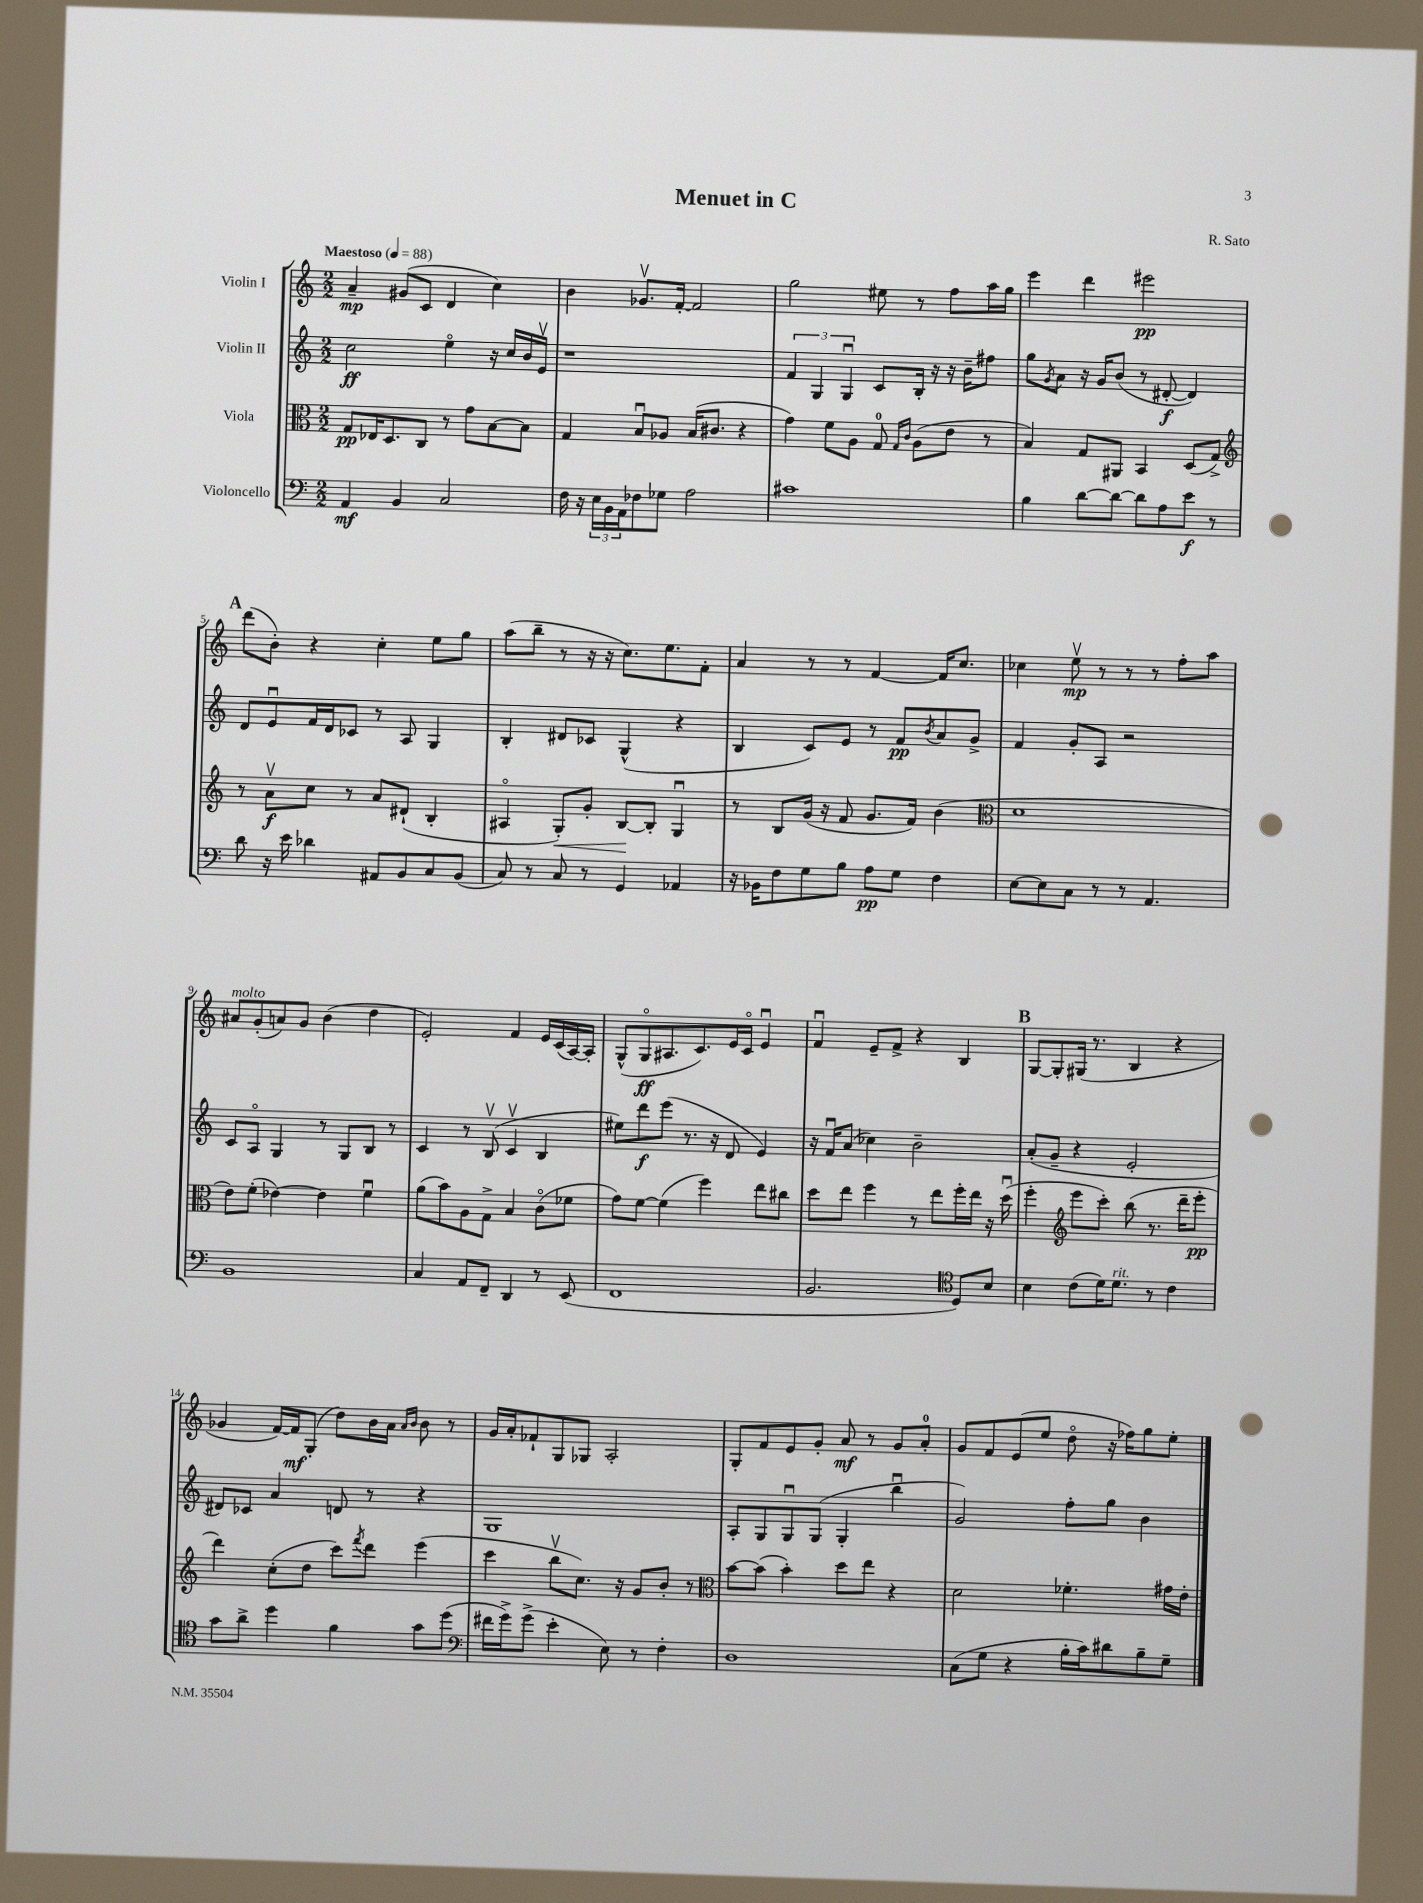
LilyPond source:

\header { title = "Menuet in C" composer = "R. Sato" }
<<
\new StaffGroup <<
\new Staff = "s0" \with { instrumentName = "Violin I" } {
    \clef treble \key c \major \numericTimeSignature \time 2/2 \tempo "Maestoso" 4 = 88
    a'4--\mp gis'8( c'8 d'4 c''4) |
    b'4 ges'8.\upbow f'16~-. f'2 |
    g''2 eis''8 r8 f''8 a''16 g''16 |
    e'''4 d'''4 eis'''2\pp |
    \mark \markup { \bold "A" } d'''8( b'8-.) r4 c''4-. e''8 g''8 |
    a''8( b''8-- r8 r16 r16 c''8.) e''8. f'8-. |
    a'4 r8 r8 f'4~ f'16 c''8. |
    ces''4 e''8\upbow\mp r8 r8 r8 f''8-. a''8 |
    ais'8^\markup { \italic "molto" } g'8-.( a'8) g'8 b'4( d''4 |
    e'2-.) f'4 e'16 c'16( a16~) a16-. |
    g8-^( g8\flageolet\ff ais8. c'8.) e'16 c'16\flageolet e'4\downbow |
    f'4\downbow e'8-- f'8-> r4 b4 |
    \mark \markup { \bold "B" } g8~ g8-. gis16( r8. b4 r4 |
    ges'4 f'16~) f'16\mf g8-.( d''8) b'16 a'16 \grace { a'16 b'16 } b'8 r8 |
    g'16 a'16-. fes'8-! g8 ges8 a2-. |
    g8-. f'8 e'8 g'8-. a'8\mf r8 g'8 a'8-0-. |
    g'8 f'8 e'8( e''8 d''8\flageolet r16 fes''16) g''8 e''8-. \bar "|." |
}
\new Staff = "s1" \with { instrumentName = "Violin II" } {
    \clef treble \key c \major \numericTimeSignature \time 2/2
    c''2\ff e''4\flageolet r16 c''16 b'16 e'16\upbow |
    r1 |
    \tuplet 3/2 { f'4 g4 g4\downbow } c'8 b16-. r16 r16 b'16-- fis''8 |
    g''8 \acciaccatura { g'8 } a'8 r16 g'16 b'8( r8 dis'8~-.\f dis'4) |
    \mark \markup { \bold "A" } d'8 e'8\downbow f'16 d'16 ces'8 r8 a8 g4 |
    b4-. dis'8 ces'8 g4-^( r4 |
    b4 c'8) e'8 r8 f'8\pp \acciaccatura { b'8 } a'8 g'8-> |
    f'4 g'8-. a8 r2 |
    c'8 a8\flageolet g4 r8 g8 b8 r8 |
    c'4 r8 b8\upbow( c'4\upbow b4 |
    eis''8) d'''8\f e'''8( r8. r16 d'8 e'4) |
    r16 f'16\downbow a'8( ces''4) b'2-- |
    \mark \markup { \bold "B" } a'8-.( g'8-- r4 e'2-. |
    dis'8) ces'8 a'4 d'8 r8 r4 |
    g1 |
    a8-. g8 g8\downbow g8( g4-. b''4\downbow |
    g'2) f''8-. g''8 b'4 \bar "|." |
}
\new Staff = "s2" \with { instrumentName = "Viola" } {
    \clef alto \key c \major \numericTimeSignature \time 2/2
    g8\pp ees16 d8. c8 r8 g'8 b8~ b8 |
    g4 b8\downbow aes8 b16( cis'8. r4 |
    g'4) f'8 a8 g8-0 \grace { g16 c'16 } a8( e'8 r8 |
    b4) g8 ais,8 b,4 d8( g8->) |
    \mark \markup { \bold "A" } \clef treble r8 a'8\upbow\f c''8 r8 a'8 dis'8-!( b4-. |
    ais4\flageolet g8-.\<) g'8-. b8~\! b8-. g4\downbow |
    r8 b8 g'16( r16 f'8 g'8. f'16) b'4( |
    \clef alto d'1 |
    e'8) f'8-.( ees'4~) ees'4 f'4\downbow |
    a'8( b'8) a8 g8-> b4 c'8\flageolet( fes'8 |
    g'8) f'8~ f'4( f''4) e''8 cis''8 |
    d''8 e''8 f''4 r8 e''8 f''16-. e''16 r16 d''16\downbow( |
    \mark \markup { \bold "B" } f''4-. \clef treble e'''8 c'''8-.) b''8( r8. d'''16-- e'''8-.\pp |
    d'''4) c''8-.( d''8 c'''8) \acciaccatura { f'''8 } d'''8 e'''4( |
    c'''4 b''8\upbow c''8.) r16 g'8 b'8-. r8 |
    \clef alto b'8~ b'8( b'4-.) d''8 e''8 r4 |
    d'2 fes'4.-. gis'16 e'16-. \bar "|." |
}
\new Staff = "s3" \with { instrumentName = "Violoncello" } {
    \clef bass \key c \major \numericTimeSignature \time 2/2
    a,4\mf b,4 c2 |
    f16 r16 \tuplet 3/2 { e16 b,16 a,16 } fes8 ges8 a2 |
    cis'1 |
    b4 d'8~ d'8~ d'8 a8 e'8\f r8 |
    \mark \markup { \bold "A" } d'8 r16 e'16 des'4 ais,8 b,8 c8 b,8( |
    c8) r8 c8 r8 g,4 aes,4 |
    r16 bes,16 f8 g8 b8 a8\pp g8 f4 |
    e8~ e8 c8 r8 r8 a,4. |
    b,1 |
    c4 a,8 f,8-- d,4 r8 e,8( |
    f,1 |
    b,2. \clef tenor d8) b8 |
    \mark \markup { \bold "B" } b4 c'8( d'16) d'8.^\markup { \italic "rit." } r8 c'4 |
    g'8 a'8-> d''4 f'4 g'8 d''8( |
    \clef bass fis'16 g'16->) g'8->( e'4-. e8) r8 f4-. |
    d1 |
    c8( g8 r4 b16-. c'16) dis'8 b8-- g8-- \bar "|." |
}
>>
>>
